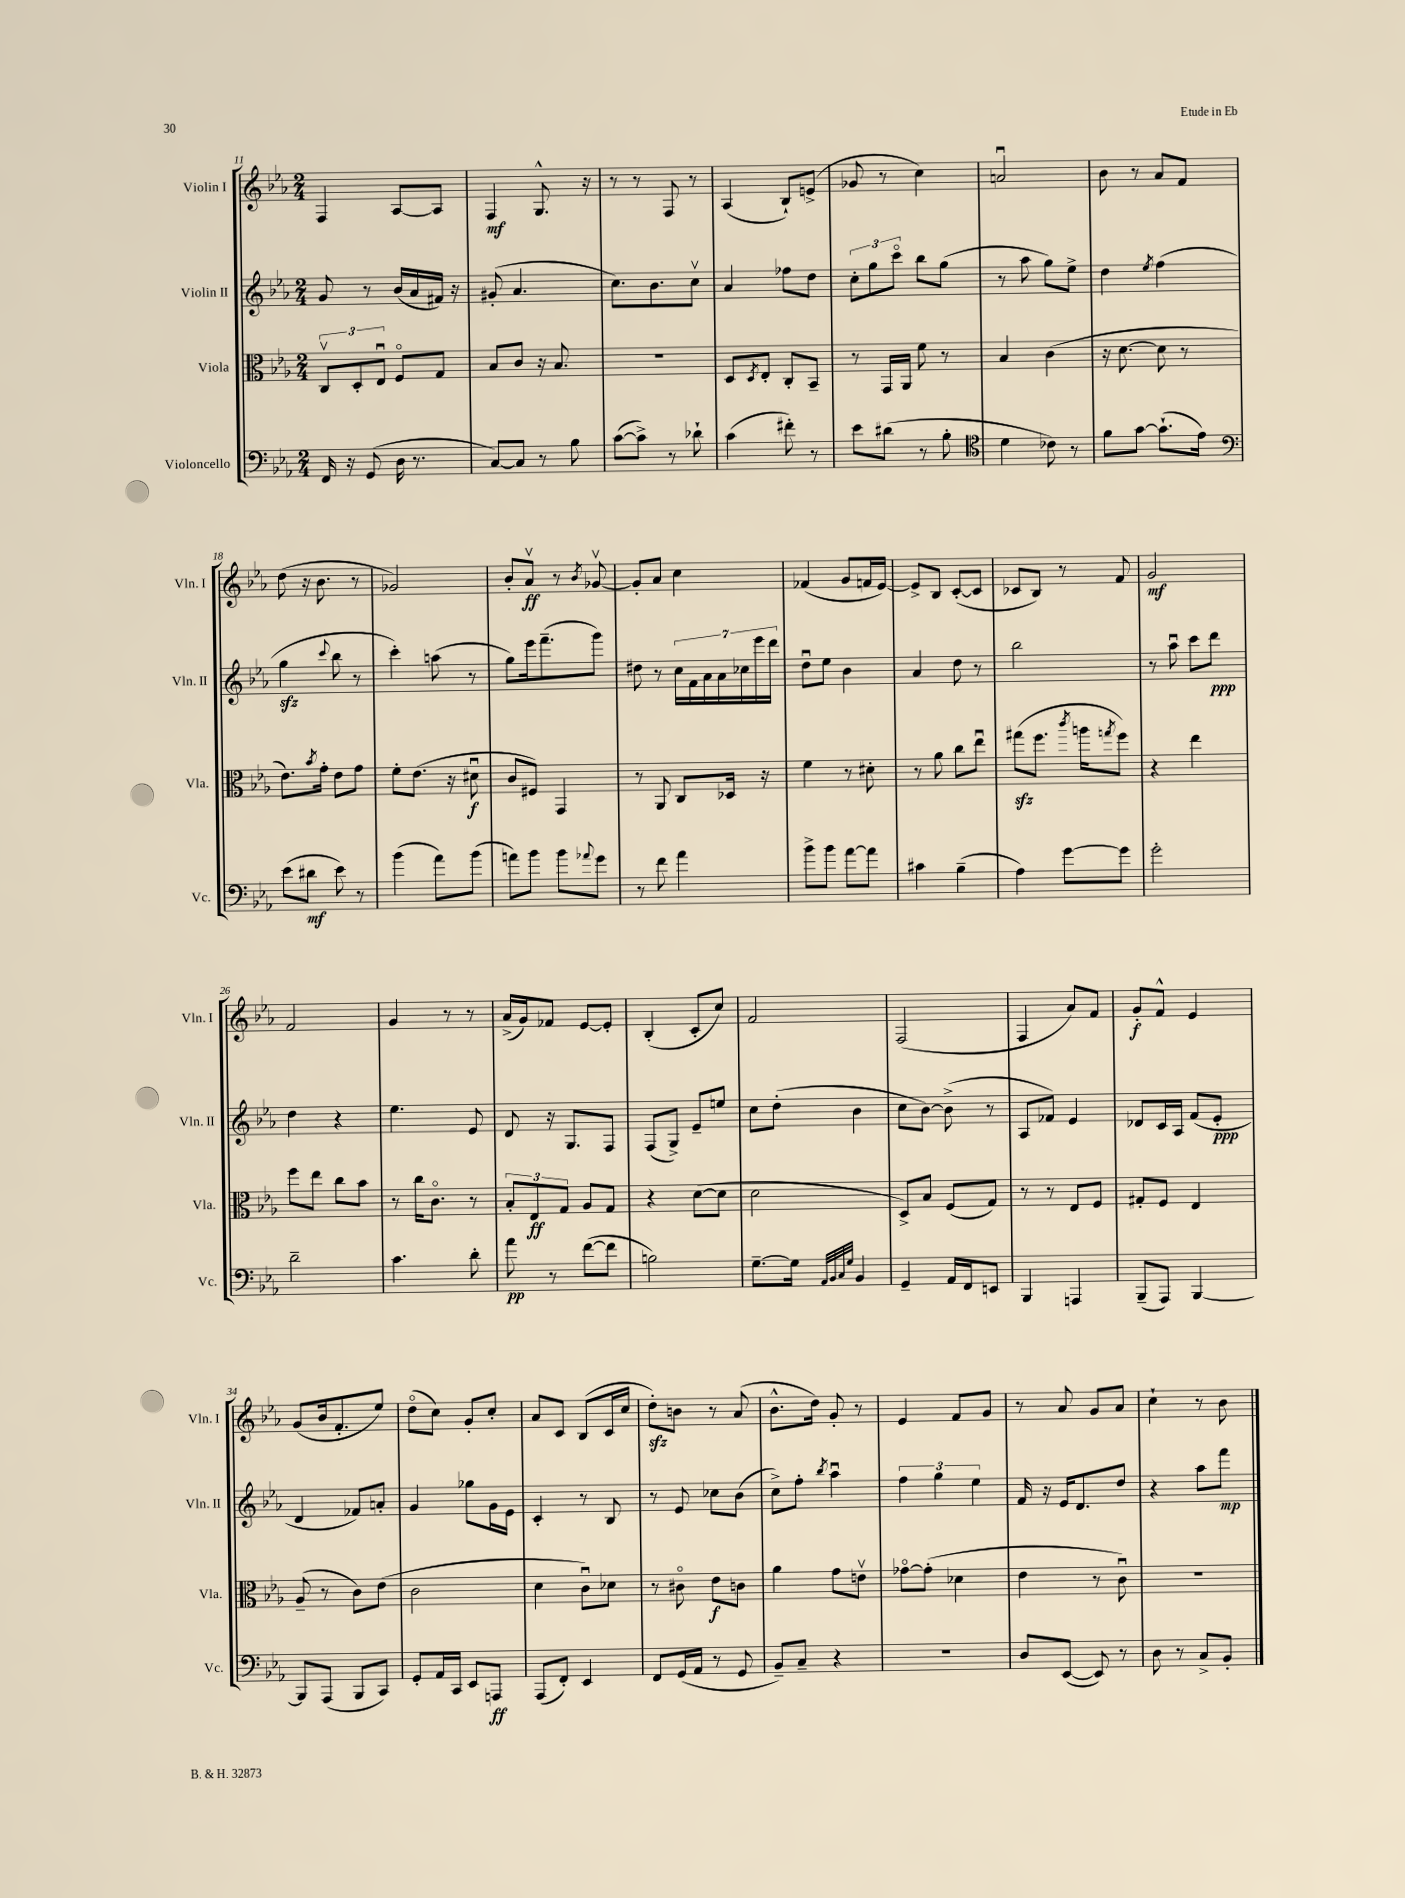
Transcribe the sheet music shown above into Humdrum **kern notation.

**kern	**kern	**kern	**kern
*staff4	*staff3	*staff2	*staff1
*clefF4	*clefC3	*clefG2	*clefG2
*k[b-e-a-]	*k[b-e-a-]	*k[b-e-a-]	*k[b-e-a-]
*M2/4	*M2/4	*M2/4	*M2/4
16FF	12Cv	8g	4F
16r	.	.	.
.	12D'	.	.
(8GG	.	8r	.
.	12E-u	.	.
16D	8Fo	(16b-	[8A-
8.r	.	16a-	.
.	8G	16f#)	8A-]
.	.	16r	.
=	=	=	=
[8C)	8B-	(8g#'	4F
8C]	8c	4.a-	.
8r	16r	.	8.G^^
.	8.B-	.	.
8B-	.	.	.
.	.	.	16r
=	=	=	=
([8c	2r	8.cc)	8r
8c^])	.	.	8r
.	.	8.b-	.
8r	.	.	8F
8d-`	.	8ccv	8r
=	=	=	=
(4c	8D	4a-	(4A-
.	8qD	.	.
.	8E-'	.	.
8f#')	8C'	8ff-	8B-`)
8r	8BB-~	8dd	(8e^
=	=	=	=
8e-	8r	12cc'	8g-
.	.	12gg	.
(8d#	16GG	.	8r
.	.	12ccco	.
.	16AA-	.	.
8r	8f	8bb-	4cc)
8B-'	8r	(8gg	.
=	=	=	=
*clefC4	*	*	*
4d	4B-	8r	2au
.	.	8aa-	.
8c-)	(4c	8gg)	.
8r	.	8ee-^	.
=	=	=	=
8f	16r	4dd	8b-
.	[8.d	.	.
[8g	.	.	8r
.	.	8qee-	.
(8.g`]	8d]	(4ff	8a-
.	8r	.	8f
16e-)	.	.	.
=	=	=	=
*clefF4	*	*	*
(8e-	8.e-)	4gg	(8dd
8d#	.	.	16r
.	8qb-	.	.
.	16g'	.	8.b-
.	.	8qqccc	.
8e-)	8e-	8bb-	.
8r	8g	8r	8r
=	=	=	=
(4b-	8f'	4ccc')	2g-)
.	(8.e-	.	.
8a-)	.	(8aa	.
.	16r	.	.
(8b-	8d#u	8r	.
=	=	=	=
8a)	8c	8gg)	8b-'
8b-	8F#)	16eee-	8a-v
.	.	(8.fff~	.
8b-	4GG	.	8r
8qqa-	.	.	8qb-
8g	.	8ggg)	[8g-v
=	=	=	=
8r	8r	8dd#	8g-']
8f	8AA-	8r	8a-
4a-	8C	28cc	4cc
.	.	28f	.
.	.	28a-	.
.	.	28a-	.
.	16D-	.	.
.	.	28cc-	.
.	.	28eee-	.
.	16r	.	.
.	.	28ddd	.
=	=	=	=
8b-^	4f	8ddu	(4f-
8b-	.	8ee-	.
[8a-	8r	4b-	8g
8a-]	8d#'	.	16f
.	.	.	[16e-)
=	=	=	=
4c#	8r	4a-	8e-^]
.	8a-	.	8B-
(4B-~	8cc	8dd	([8c'
.	8ee-u	8r	8c]
=	=	=	=
4A-)	(8gg#	2bb-	8c-
.	8.ff	.	8B-)
[8g	.	.	8r
.	8qccc	.	.
.	16aa	.	.
.	8qgg	.	.
8g]	8ff)	.	8f
=	=	=	=
2g'	4r	8r	2g
.	.	8aa-u	.
.	4ee-	8ccc	.
.	.	8ddd	.
=	=	=	=
2d~	8ff	4dd	2f
.	8ee-	.	.
.	8cc	4r	.
.	8b-	.	.
=	=	=	=
4.c	8r	4.ee-	4g
.	16cc	.	.
.	8.co	.	.
.	.	.	8r
8d'	8r	8e-	8r
=	=	=	=
8a-	12B-'	8d	(16a-^
.	.	.	16g)
.	12E-	.	.
8r	.	16r	8f-
.	12G	.	.
.	.	8.G	.
([8f	8A-	.	[8e-
8f]	8G	8F	8e-']
=	=	=	=
2B)	4r	(8F	(4B-'
.	.	8G^)	.
.	([8d	8e-~	8c'
.	8d]	8ee	8cc)
=	=	=	=
[8.G~	2d	8cc	2f
.	.	(8dd'	.
16G]	.	.	.
32qqAA-	.	.	.
32qqBB-	.	.	.
32qqC	.	.	.
32qqG	.	.	.
4BB-	.	4b-	.
=	=	=	=
4GG~	8D^)	8cc	(2F
.	8B-	[8b-)	.
16AA-	(8F	(8b-^]	.
16FF	.	.	.
8EE	8G)	8r	.
=	=	=	=
4BBB-	8r	8A-	4F
.	8r	8f-)	.
4AAA	8E-	4e-	8a-)
.	8F	.	8f
=	=	=	=
(8BBB-~	8G#'	8d-	8g'
8AAA-)	8F	16c	8f^^
.	.	16A-	.
[4BBB-	4E-	(8f	4e-
.	.	8e-'	.
=	=	=	=
8BBB-]	(8A-~	4d	(8g
(8AAA-	8r	.	16b-
.	.	.	8.f'
8BBB-	8c)	8f-)	.
8CC)	(8e-	8a'	8ee-)
=	=	=	=
8GG'	2c	4g	(8ddo
16AA-	.	.	8cc)
16CC	.	.	.
8EE-	.	8gg-	8g'
8AAA	.	16g	8cc'
.	.	16e-	.
=	=	=	=
(8AAA-	4d	4c'	8a-
8FF')	.	.	8c
4EE-	8cu)	8r	(8B-
.	8d-	8B-	16c
.	.	.	16cc
=	=	=	=
8FF	8r	8r	8dd')
(16GG	8c#o	8e-	8b
16AA-	.	.	.
8r	8e-	8cc-	8r
8GG	8c	(8b-	(8a-
=	=	=	=
8BB-~)	4a-	8cc^)	8.b-^^
8C~	.	8ff'	.
.	.	.	16dd)
.	.	8qbb-	.
4r	8g	4aa-u	8g'
.	8ev	.	8r
=	=	=	=
2r	[8g-o	6ff	4e-
.	(8g-']	.	.
.	.	6gg	.
.	4d-	.	8f
.	.	6ee-	.
.	.	.	8g
=	=	=	=
8D	4e-	16f	8r
.	.	16r	.
([8EE-	.	16e-	8a-
.	.	8.d	.
8EE-])	8r	.	8g
8r	8cu)	8dd	8a-
=	=	=	=
8D	2r	4r	4cc`
8r	.	.	.
8C^	.	8aa-	8r
8BB-'	.	8fff	8b-
==	==	==	==
*-	*-	*-	*-
